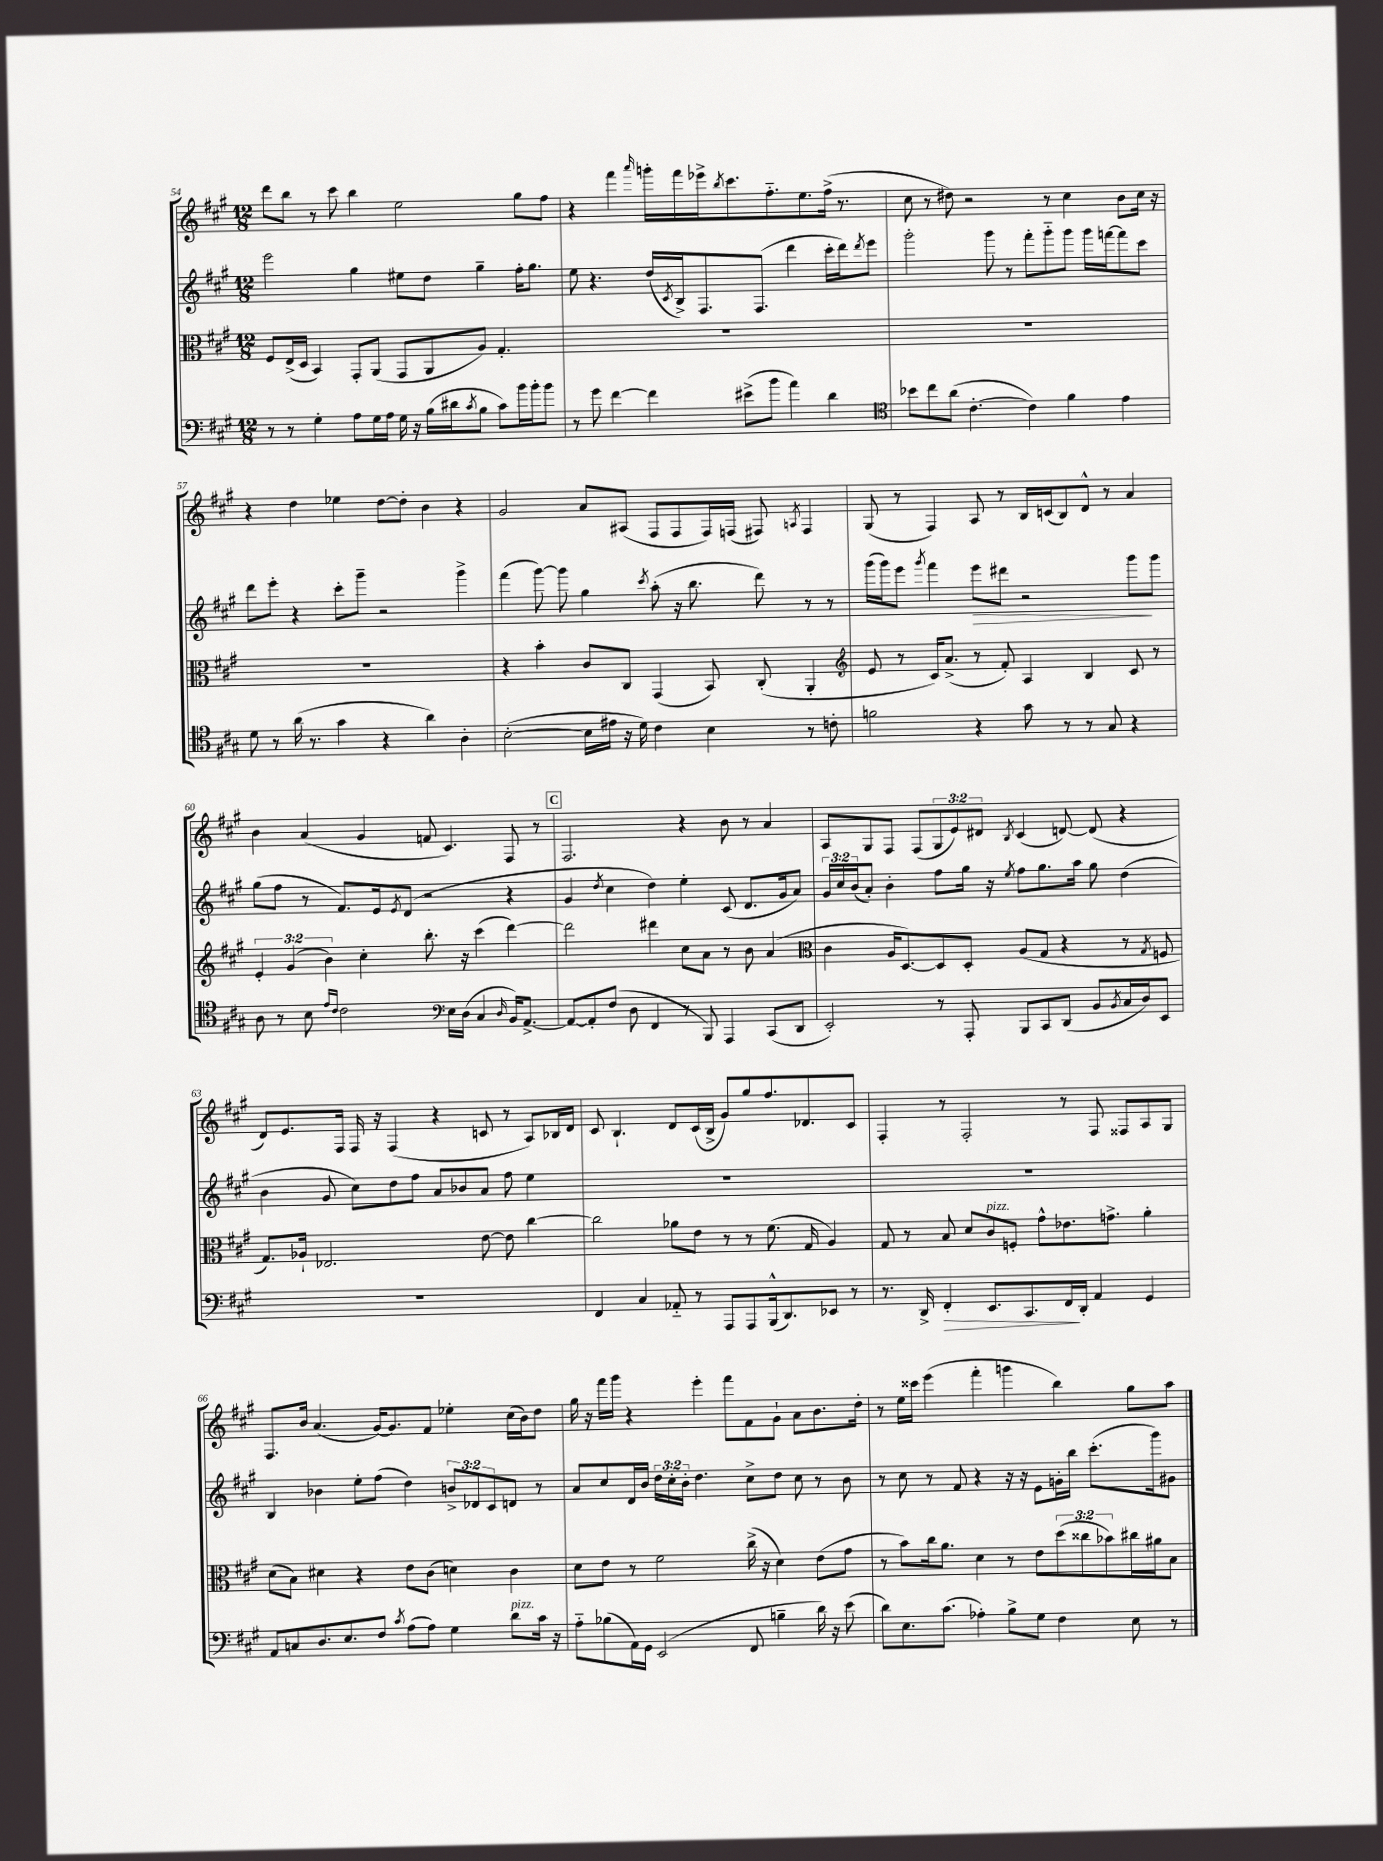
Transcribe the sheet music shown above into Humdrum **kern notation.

**kern	**kern	**kern	**kern
*staff4	*staff3	*staff2	*staff1
*clefF4	*clefC3	*clefG2	*clefG2
*k[f#c#g#]	*k[f#c#g#]	*k[f#c#g#]	*k[f#c#g#]
*M12/8	*M12/8	*M12/8	*M12/8
8r	8F#/L	2eee\	8ddd\L
8r	(16E^/L	.	8bb\J
.	16D/JJ	.	.
4G#'\	4BB/)	.	8r
.	.	.	8ccc#\
8A\L	8GG#'/L	4gg#\	4bb\
16G#\L	(8AA/J	.	.
16A\JJ	.	.	.
16G#\	8GG#/L	8ee#\L	2ee\
16r	.	.	.
(16B\LL	8AA/	8dd\J	.
16d#\J	.	.	.
8qc#/	.	.	.
8B\J	8A/J)	4gg#~\	.
8c#\L)	4.G#'/	.	.
16b\L	.	16ff#'\LK	8gg#\L
16b'\J	.	8.gg#\J	.
8b\J	.	.	8ff#\J
=	=	=	=
8r	1.r	8ee\	4r
8g#\	.	4.r	.
[4f#\	.	.	4fff#\
.	.	.	16qqaaa/
4f#\]	.	(16dd/LL	16ggg'\LL
.	.	8qc#/	.
.	.	16B^/J)	16fff#\
.	.	8.F#/	16eee-^\J
.	.	.	8qbb/
.	.	.	8.ccc#\
(8e#^\L	.	.	.
.	.	(8.F#/J	.
8b\J	.	.	8.ff#'~\
4a\)	.	4ddd\	.
.	.	.	8.ee\
4d\	.	16ccc#'\LL	(16ff#^\Jk
.	.	16ddd\J)	8.r
.	.	8qddd/	.
.	.	8eee\J	.
=	=	=	=
*clefC4	*	*	*
8b-\L	1.r	2ggg#'\	8cc#\
8cc#\	.	.	8r
(8a\J	.	.	8dd#\)
[4.c#'\	.	.	2r
.	.	8ggg#\	.
.	.	8r	.
4c#\])	.	8fff#'\L	.
.	.	8ggg#'~\	8r
4f#\	.	8ggg#\J	4cc#\
.	.	16ggg#\LL	.
.	.	[16fff\J	.
4e\	.	8fff\]	8b\L
.	.	8ccc#\J	16cc#\Jk
.	.	.	16r
=	=	=	=
8d\	1.r	8ddd\L	4r
8r	.	8eee'\J	.
(16a\	.	4r	4dd\
8.r	.	.	.
4g#\	.	8ccc#'\L	4ee-\
.	.	8ggg#~\J	.
4r	.	2r	[8dd\L
.	.	.	8dd'\]J
4a\)	.	.	4b\
4A'\	.	4ggg#^\	4r
=	=	=	=
([2B'\	4r	(4fff#\	2g#/
.	4b'\	[8ggg#\)	.
.	.	8ggg#\]	.
16B\]LL	8c#/L	4gg#\	8a/L
16e#\JJ	.	.	.
16r	8C#/J	.	(8A#/J
16d\)	.	.	.
.	.	8qccc#/	.
4c#\	(4GG#/	(8aa'\	8F#/L
.	.	16r	8F#/
.	.	8.bb\	.
4B\	8BB/)	.	16F#/L)
.	.	.	(16F/JJ
.	(8C#'/	8ddd\)	8F#/)
.	.	.	8qA/
8r	4AA'/	8r	4F#/
8c'\	.	8r	.
=	=	=	=
*	*clefG2	*	*
2f\	8e/	(16ggg#\LL	(8G#/
.	.	16ggg#\J)	.
.	8r	8eee\J	8r
.	.	8qggg#/	.
.	16c#/LK)	4fff#\	4F#/)
.	(8.a^/J	.	.
4r	8r	8eee\L	8A/
.	8f#'/)	8ddd#\J	8r
8g#\	4A/	2r	16B/LL
.	.	.	(16c/J
8r	.	.	8B/)
8r	4B/	.	8d^^/J
8G#/	.	.	8r
4r	8c#/	8ggg#\L	4a/
.	8r	8ggg#\J	.
=	=	=	=
8A\	6e'/	(8gg#\L	4b\
8r	.	8ff#\J	.
.	(6g#/	.	.
8B\	.	8r	(4a/
.	6b\)	.	.
16qqe/LL	.	.	.
16qqc#/JJ	.	.	.
2c#\	.	8.f#/L)	.
.	4cc#'\	.	4g#/
.	.	16e/k	.
.	.	8qe/	.
.	.	(8d/J	.
.	8.bb'\	2r	8f/
*clefF4	*	*	*
16E\LL	.	.	4.c#/)
(16D\JJ	16r	.	.
4C#/	(4ccc#\	.	.
16qqD/	.	.	.
16BB/LK)	[4ddd\)	4r	8F#/
[8.AA^/J	.	.	.
.	.	.	8r
=	=	=	=
8AA/_L	2ddd\]	4g#/	2.F#/
8AA'/]	.	.	.
.	.	8qdd/	.
(8F#/J	.	4cc#\	.
8D\	.	.	.
4FF#/	4ddd#\	4dd\)	.
8r	8cc#\L	4ee'\	4r
8BBB/)	8a\J	.	.
4AAA/	8r	(8c#/	8b\
.	8b\	8.d/L	8r
(8CC#/L	(4a/	.	4a/
.	.	16g#/k	.
8DD/J	.	8a/J)	.
=	=	=	=
*	*clefC3	*	*
2EE'/)	4c#\	24g#/LL	8A/L
.	.	24cc#/	.
.	.	(24b/J	.
.	.	8a'/J)	8G#/
.	16A/LK	4b'\	8F#/J
.	[8.D/)	.	.
.	.	.	(8F#/L
8r	8D/]	8ff#\L	12G#/
.	.	.	12e/)
8AAA'/	8D'/J	16gg#\Jk	.
.	.	.	12d#/J
.	.	16r	.
.	.	8qee/	8qB/
8BBB/L	(8A/L	8ff#\L	(4c#/
8CC#/	8G#/J	8.gg#\	.
(8DD/J	4r	.	[8d/)
.	.	16aa\Jk	.
8BB/L	.	8gg#\	(8d/]
8qBB/	.	.	.
16C#/L	8r	(4dd\	4r
16D/J)	.	.	.
.	8qG#/	.	.
8EE/J	8F/	.	.
=	=	=	=
1.r	8.G#/L)	4b\	8d/L)
.	.	.	8.e/
.	16A-`/Jk	.	.
.	2.E-/	8g#/	.
.	.	.	16F#/Jk
.	.	8cc#\L)	16F#/
.	.	.	16r
.	.	8dd\	(4F#/
.	.	8ff#\J	.
.	.	8a/L	4r
.	.	8b-/	.
.	[8e\	8a/J	8c/
.	8e\]	8ff#\	8r
.	[4cc#\	4ee\	8A/L)
.	.	.	16B-/L
.	.	.	16d/JJ
=	=	=	=
4FF#/	2cc#\]	1.r	8c#/
.	.	.	4.B`/
4C#/	.	.	.
8AA-'~/	8a-\L	.	8d/L
8r	8e\J	.	(16c#/L
.	.	.	16B^/JJ
8AAA/L	8r	.	8g#/L)
8AAA/	8r	.	8gg#/
(16BBB^^/k	(8.f#\	.	8.ff#/
8.DD/)	.	.	.
.	16G#/	.	8.d-/
8EE-/J	4A/)	.	.
8r	.	.	8c#/J
=	=	=	=
8.r	8G#/	1.r	4F#'/
.	8r	.	.
16DD^/	.	.	.
4FF#'/	8B/	.	8r
.	8d/L	.	2F#'/
8.EE/L	8c#/	.	.
.	8F'/J	.	.
8.CC#/	.	.	.
.	8g#^^\L	.	.
16FF#/L	8.e-\	.	8r
16DD'/JJ	.	.	.
4AA/	.	.	8F#/
.	8.g^\J	.	.
.	.	.	8F##/L
4GG#/	4a'\	.	8A/
.	.	.	8G#/J
=	=	=	=
8AA/L	(8d\L	4B/	8.F#/L
8C/	8B\J)	.	.
.	.	.	16b/Jk
8.D/	4d#\	4b-\	(4.a/
8.E/	.	.	.
.	4r	8ee'\L	.
8F#/J	.	(8ff#\J	[16g#/LK)
.	.	.	8.g#/]
8qc#/	.	.	.
(8A\L	8e\L	4dd\)	.
8A\J)	(8c#\J	.	8f#/J
4G#\	4d\)	12b^/L	4ee-'\
.	.	12d-/	.
.	.	12c#/	.
8d\L	4c#\	8d/J	(16cc#\LL
.	.	.	16b\J)
16c#\Jk	.	8r	8dd\J
16r	.	.	.
=	=	=	=
8A'~\L	8d\L	8a/L	16gg#\
.	.	.	16r
(8B-\	8e\J	8cc#/	16fff#\LL
.	.	.	16ggg#\JJ
16AA\L)	8r	16d/L	4r
16GG#\JJ	.	16b/JJ	.
(2EE/	2f#\	24dd\LL	.
.	.	24cc#'\	.
.	.	24b'\JJ	.
.	.	4.dd\	4eee'\
.	.	.	8fff#\L
8FF#/	(16cc#^\	8cc#^\L	8f#\
.	16r	.	.
4B~\	4d\)	8dd\J	8g#`\J
.	.	8cc#\	8a\L
16d\)	(8e\L	8r	8.b\
16r	.	.	.
(8e\	8g#\J	8b\	.
.	.	.	16dd'\Jk
=	=	=	=
8d\L)	8r	8r	8r
8.E\	8b\L)	8cc#\	16ee\LL
.	.	.	16ccc##\JJ
.	16cc#\k	8r	(4eee\
(8.c#\J	8.a\J	.	.
.	.	8f#/	.
4A-'\)	4d\	4r	4fff#'\
8B^\L	8r	16r	4ggg\
.	.	16r	.
8G#\J	8e\L	8e\L	.
4F#\	(12dd\	16g'\L	4bb\)
.	.	16bb\JJ	.
.	12cc##\	.	.
.	.	(8.ccc#'\L	.
.	12b-\)	.	.
8E\	16cc#\L	.	8gg#\L
.	16a#\J	16ggg#\k)	.
8r	8B\J	8g#\J	8aa\J
==	==	==	==
*-	*-	*-	*-
